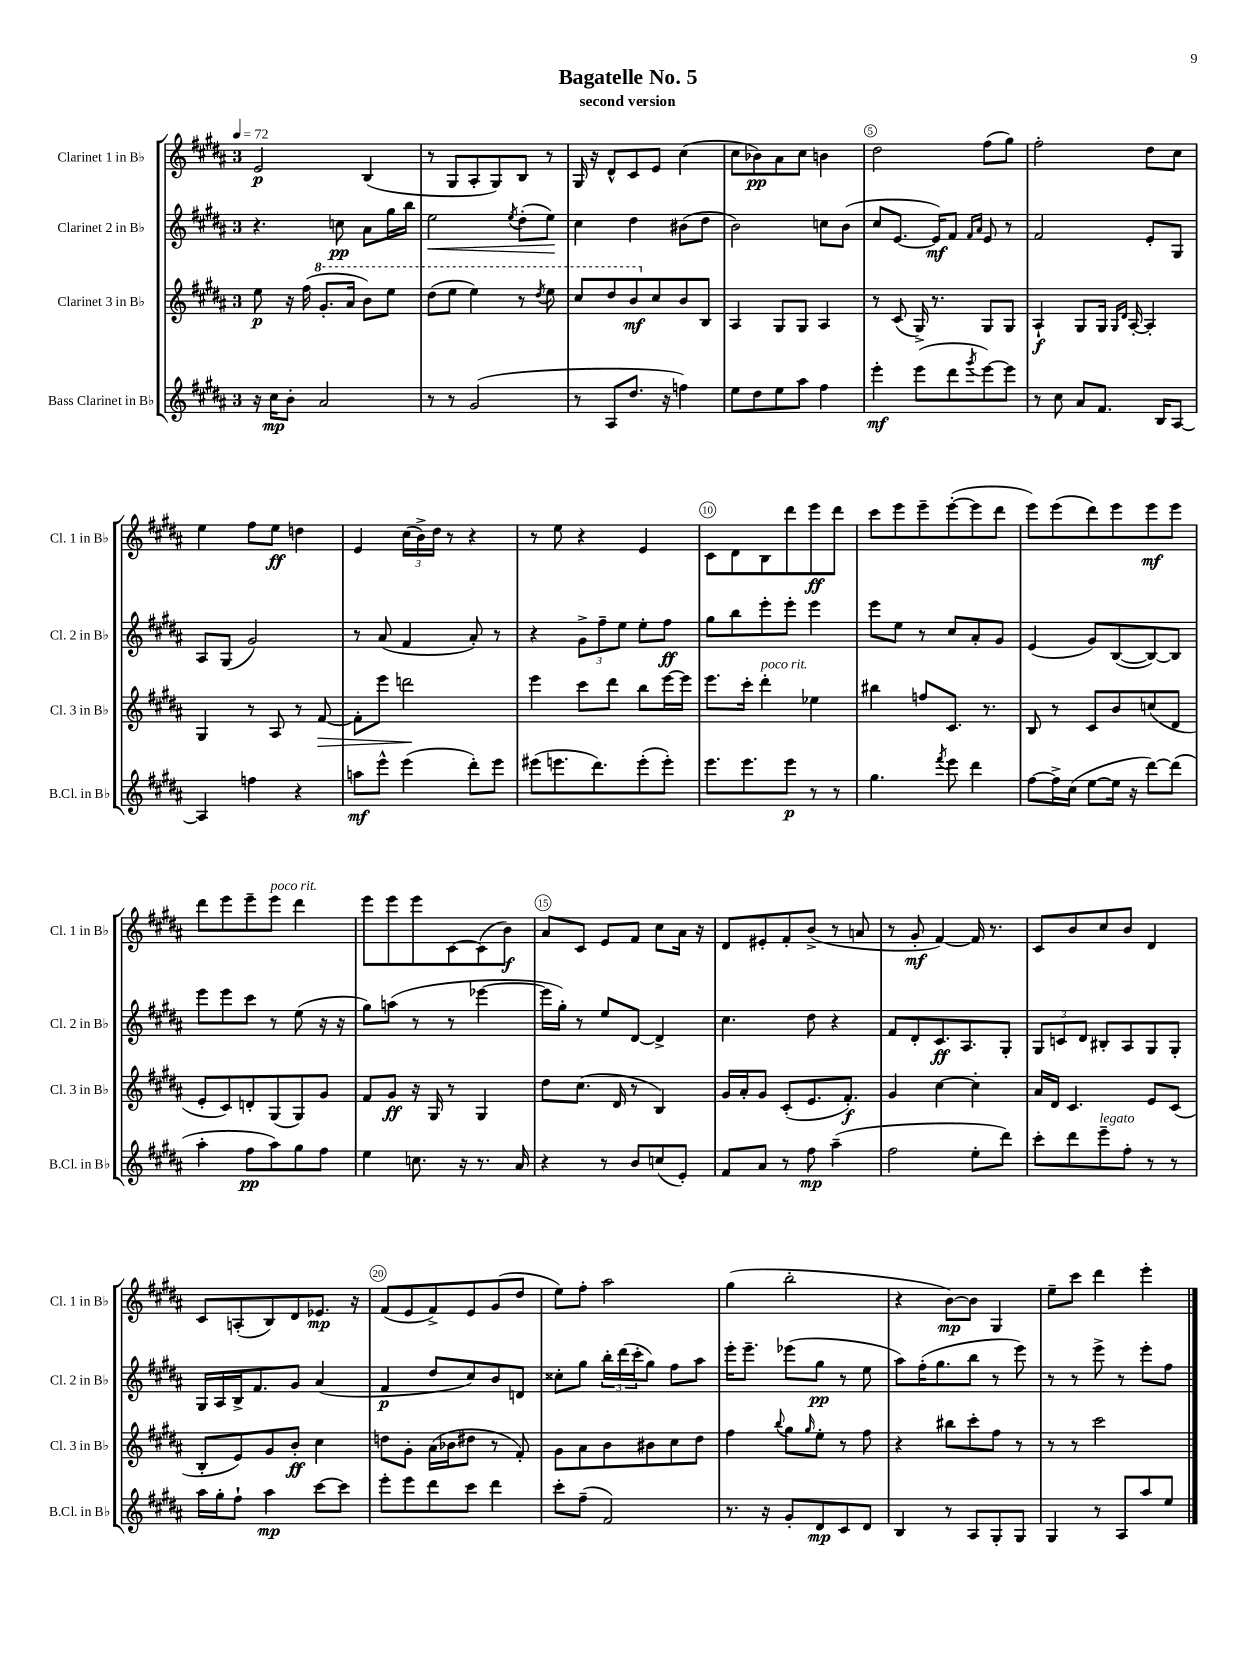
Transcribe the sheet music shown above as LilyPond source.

\header { title = "Bagatelle No. 5" subtitle = "second version" }
<<
\new StaffGroup <<
\new Staff = "s0" \with { instrumentName = "Clarinet 1 in Bb" shortInstrumentName = "Cl. 1 in Bb" } {
    \clef treble \key b \major \once \override Staff.TimeSignature.style = #'single-digit \time 3/4 \tempo 4 = 72
    e'2\p b4( |
    r8 gis8 ais8-. gis8) b8 r8 |
    gis16 r16 dis'8-^ cis'8 e'8 cis''4( |
    cis''8 bes'8\pp) ais'8 cis''8 b'4 |
    dis''2 fis''8( gis''8) |
    fis''2-. dis''8 cis''8 |
    e''4 fis''8 e''8\ff d''4 |
    e'4 \tuplet 3/2 { cis''16( b'16->) dis''16 } r8 r4 |
    r8 e''8 r4 e'4 |
    cis'8 dis'8 b8 dis'''8 e'''8\ff dis'''8 |
    cis'''8 e'''8 e'''8-- e'''8~-.( e'''8 dis'''8 |
    e'''8) e'''8( dis'''8) e'''8 e'''8\mf e'''8 |
    dis'''8 e'''8 e'''8-- e'''8^\markup { \italic "poco rit." } dis'''4 |
    e'''8 e'''8 e'''8 cis'8~ cis'8( b'8\f) |
    ais'8 cis'8 e'8 fis'8 cis''8 ais'16 r16 |
    dis'8 eis'8-. fis'8-. b'8->( r8 a'8 |
    r8 gis'8-.\mf fis'4~) fis'16 r8. |
    cis'8 b'8 cis''8 b'8 dis'4 |
    cis'8 a8-.( b8) dis'8 ees'8.\mp r16 |
    fis'8( e'8 fis'8->) e'8 gis'8( dis''8 |
    e''8) fis''8-. ais''2 |
    gis''4( b''2-. |
    r4 b'8~\mp) b'8 gis4 |
    e''8-- cis'''8 dis'''4 e'''4-. \bar "|." |
}
\new Staff = "s1" \with { instrumentName = "Clarinet 2 in Bb" shortInstrumentName = "Cl. 2 in Bb" } {
    \clef treble \key b \major \once \override Staff.TimeSignature.style = #'single-digit \time 3/4
    r4. c''8\pp ais'8 gis''16 b''16 |
    e''2\< \acciaccatura { e''8 } dis''8-.( e''8\!) |
    cis''4 dis''4 bis'8( dis''8 |
    b'2) c''8 b'8( |
    cis''8 e'8.~ e'16\mf) fis'8 \grace { fis'16 ais'16 } e'8 r8 |
    fis'2 e'8-. gis8 |
    ais8 gis8( gis'2) |
    r8 ais'8( fis'4 ais'8-.) r8 |
    r4 \tuplet 3/2 { gis'8-> fis''8-- e''8 } e''8-. fis''8\ff |
    gis''8 b''8 e'''8-. e'''8-. e'''4 |
    e'''8 e''8 r8 cis''8 ais'8-. gis'8 |
    e'4( gis'8) b8~( b8~) b8 |
    e'''8 e'''8 cis'''8 r8 e''8( r16 r16 |
    gis''8) a''8( r8 r8 ees'''4~ |
    ees'''16 gis''16-.) r8 e''8 dis'8~ dis'4-> |
    cis''4. dis''8 r4 |
    fis'8 dis'8-. cis'8.\ff ais8. gis8-. |
    \tuplet 3/2 { gis8 c'8 dis'8 } bis8-. ais8 gis8 gis8-. |
    gis16 ais16 b16-> fis'8. gis'8 ais'4( |
    fis'4\p dis''8 cis''8) b'8 d'8 |
    cisis''8-. gis''8 \tuplet 3/2 { b''16-. dis'''16( cis'''16-. } gis''8) fis''8 ais''8 |
    e'''16-. e'''8.-- ees'''8( gis''8\pp r8 e''8 |
    ais''8) fis''16-.( gis''8. b''8 r8 e'''8) |
    r8 r8 e'''8-> r8 e'''8-. fis''8 \bar "|." |
}
\new Staff = "s2" \with { instrumentName = "Clarinet 3 in Bb" shortInstrumentName = "Cl. 3 in Bb" } {
    \clef treble \key b \major \once \override Staff.TimeSignature.style = #'single-digit \time 3/4
    e''8\p r16 fis''16( \ottava #1 gis''8.-. ais''16 b''8) e'''8 |
    dis'''8( e'''8 e'''4) r8 \acciaccatura { dis'''8 } e'''8 |
    cis'''8 dis'''8 b''8\mf \ottava #0 cis''8 b'8 b8 |
    ais4 gis8 gis8 ais4 |
    r8 cis'8( gis16->) r8. gis8 gis8 |
    ais4-!\f gis8 gis16 \grace { gis16 dis'16 } ais16~-. ais4-. |
    gis4 r8 ais8 r8 fis'8~\> |
    fis'8-. e'''8 d'''2\! |
    e'''4 cis'''8 dis'''8 b''8 e'''16~ e'''16 |
    e'''8. cis'''16-. dis'''4-.^\markup { \italic "poco rit." } ees''4 |
    bis''4 f''8 cis'8. r8. |
    b8 r8 cis'8 b'8 c''8( dis'8 |
    e'8-. cis'8) d'8-. gis8( gis8) gis'8 |
    fis'8 gis'8\ff r16 gis16 r8 gis4 |
    dis''8 cis''8.( dis'16 r8 b4) |
    gis'16 ais'16-. gis'8 cis'8-.( e'8. fis'8.-.\f) |
    gis'4 cis''4~ cis''4-. |
    ais'16 dis'16 cis'4. e'8 cis'8( |
    b8-. e'8) gis'8 b'8-.\ff cis''4 |
    d''8 gis'8-. ais'16( bes'16 dis''8 r8 fis'8-.) |
    gis'8 ais'8 b'8 bis'8 cis''8 dis''8 |
    fis''4 \appoggiatura { b''8 } gis''8 \grace { gis''16 } e''8-. r8 fis''8 |
    r4 bis''8 cis'''8-. fis''8 r8 |
    r8 r8 cis'''2 \bar "|." |
}
\new Staff = "s3" \with { instrumentName = "Bass Clarinet in Bb" shortInstrumentName = "B.Cl. in Bb" } {
    \clef treble \key b \major \once \override Staff.TimeSignature.style = #'single-digit \time 3/4
    r16 cis''16\mp b'8-. ais'2 |
    r8 r8 gis'2( |
    r8 ais8 dis''8. r16 f''4) |
    e''8 dis''8 e''8 ais''8 fis''4 |
    e'''4-.\mf e'''8( dis'''8 \acciaccatura { gis'''8 } e'''8~) e'''8 |
    r8 cis''8 ais'8 fis'8. b16 ais8~ |
    ais4 f''4 r4 |
    a''8\mf e'''8-^ e'''4( dis'''8-.) e'''8 |
    eis'''8( e'''8. dis'''8.) e'''8-.( e'''8-.) |
    e'''8. e'''8. e'''8\p r8 r8 |
    gis''4. \acciaccatura { fis'''8 } e'''8 dis'''4 |
    fis''8~ fis''16-> cis''16( e''8~ e''16 r16 dis'''8~) dis'''8( |
    ais''4-. fis''8\pp ais''8) gis''8 fis''8 |
    e''4 c''8. r16 r8. ais'16 |
    r4 r8 b'8 c''8( e'8-.) |
    fis'8 ais'8 r8 fis''8\mp ais''4--( |
    fis''2 e''8-. dis'''8) |
    cis'''8-. dis'''8 e'''8--^\markup { \italic "legato" } fis''8-. r8 r8 |
    ais''16 gis''16-. fis''8-! ais''4\mp cis'''8~ cis'''8 |
    e'''8-. e'''8 dis'''8 cis'''8 dis'''4 |
    cis'''8-. fis''8--( fis'2) |
    r8. r16 gis'8-. dis'8\mp cis'8 dis'8 |
    b4 r8 ais8 gis8-. gis8 |
    gis4 r8 ais8 ais''8 e''8 \bar "|." |
}
>>
>>
\layout { \context { \Score \override BarNumber.break-visibility = ##(#f #t #t) barNumberVisibility = #(every-nth-bar-number-visible 5) \override BarNumber.stencil = #(make-stencil-circler 0.1 0.3 ly:text-interface::print) } }
